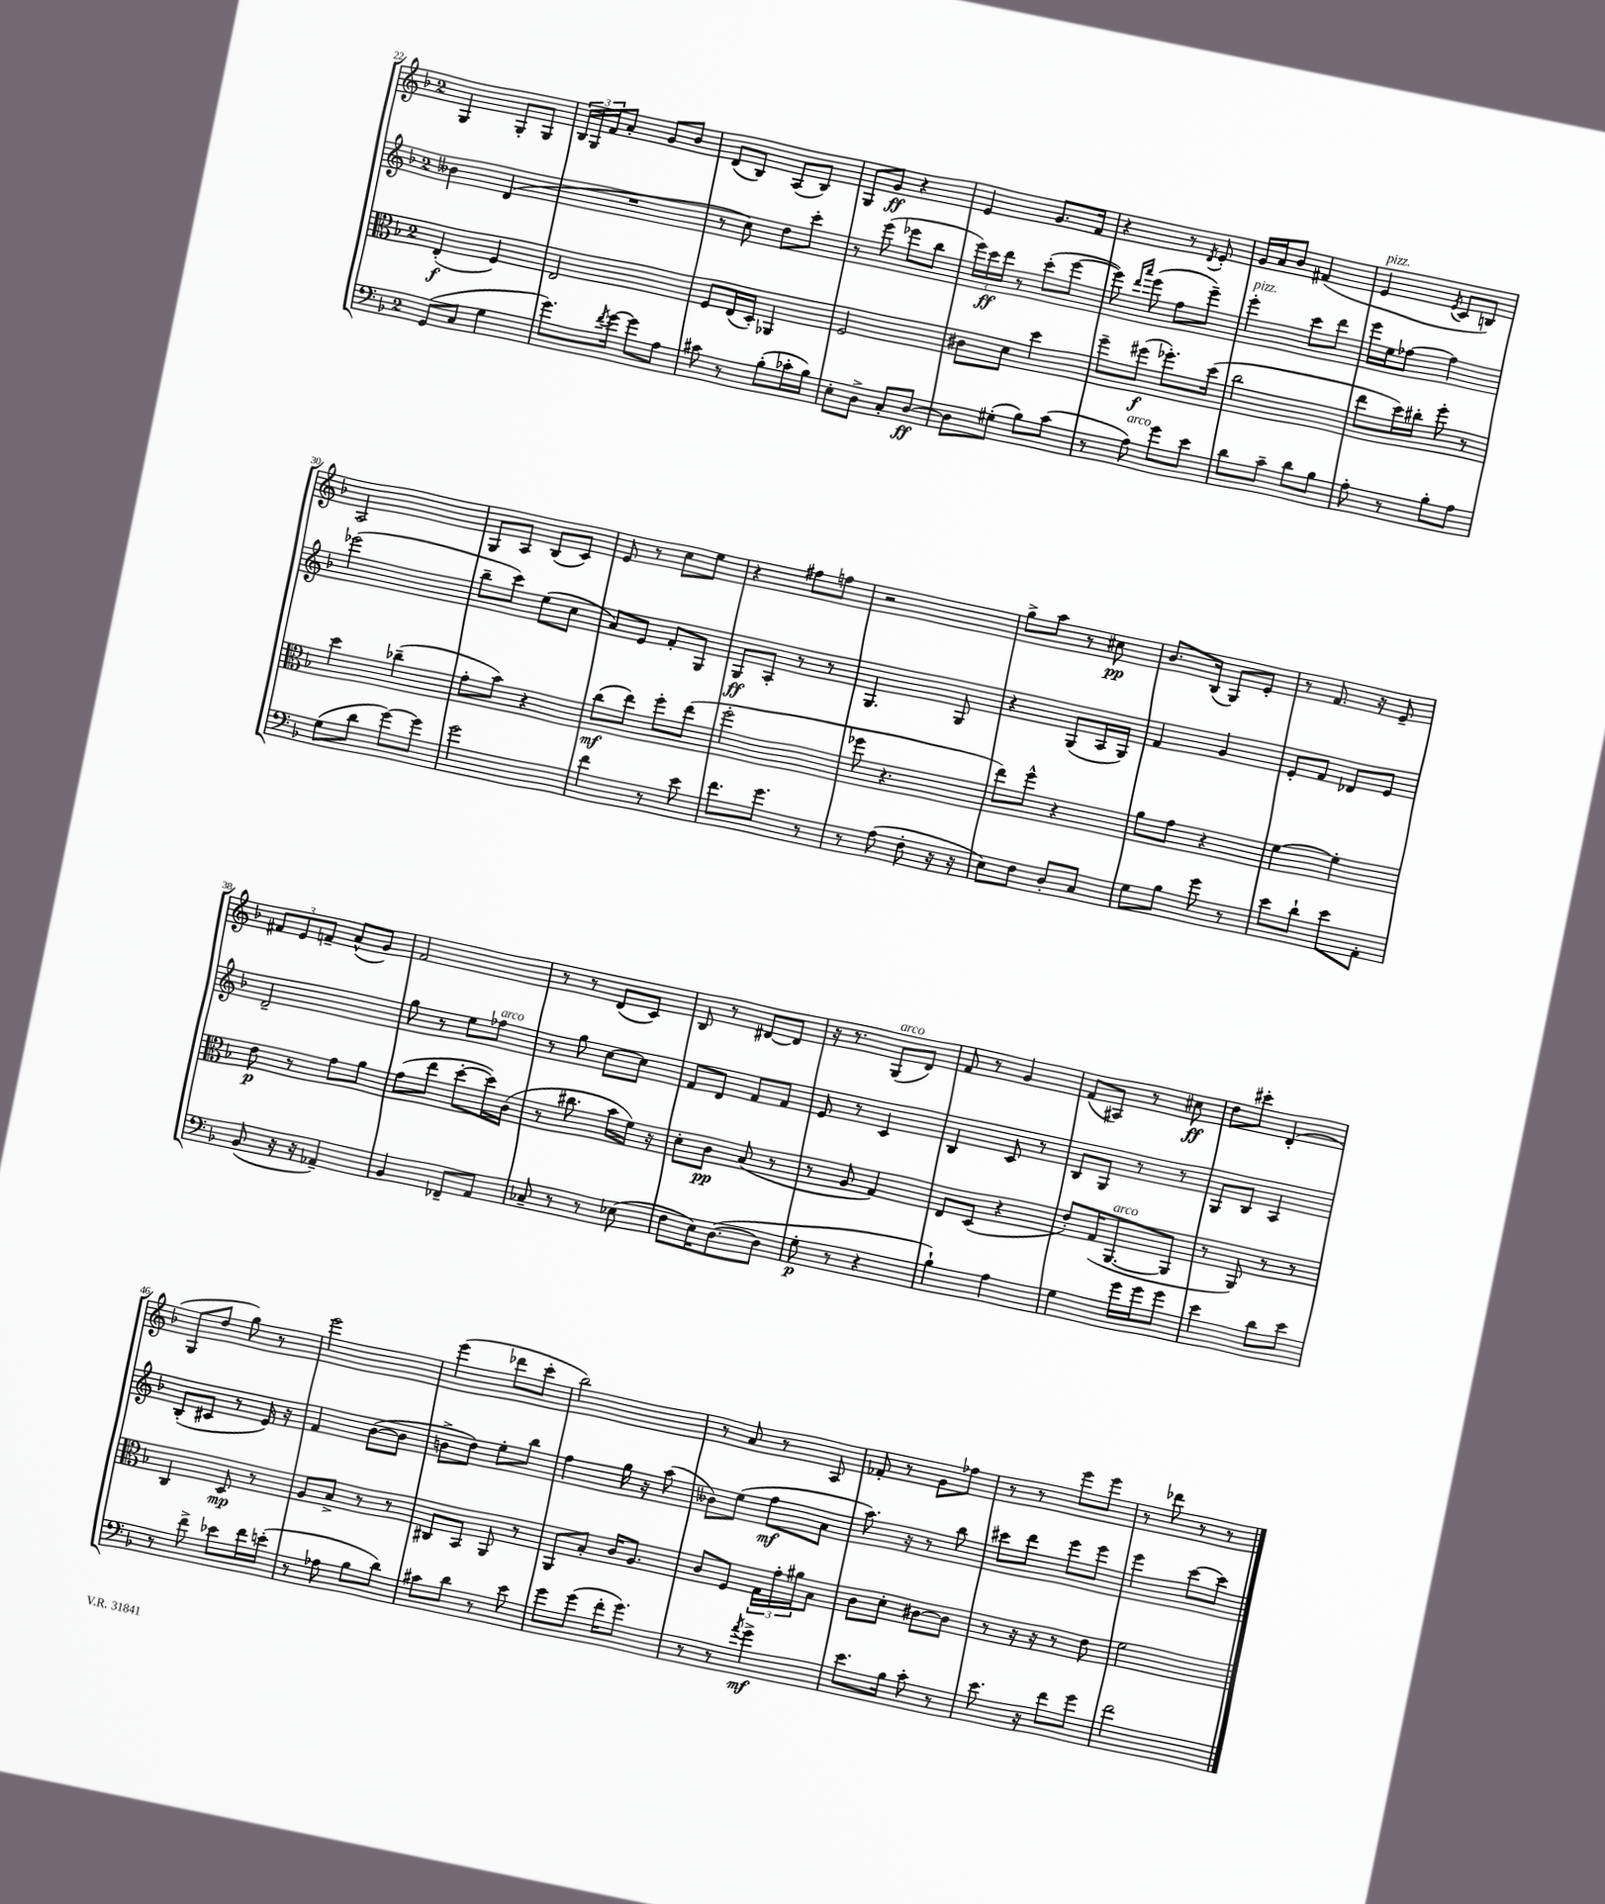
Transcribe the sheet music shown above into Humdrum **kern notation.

**kern	**kern	**kern	**kern
*staff4	*staff3	*staff2	*staff1
*clefF4	*clefC3	*clefG2	*clefG2
*k[b-]	*k[b-]	*k[b-]	*k[b-]
*M2/4	*M2/4	*M2/4	*M2/4
(8GG/L	(4E'/	4b--\	4G/
8C/J	.	.	.
4G\	4F/)	(4d/	8G'/L
.	.	.	8G/J
=	=	=	=
8.g\L)	2E/	2r	24B-/LL
.	.	.	24G/
.	.	.	24f/J
.	.	.	8a'/J
8qf/	.	.	.
[16g\Jk	.	.	.
8g\]L	.	.	8g/L
8A\J	.	.	8b-/J
=	=	=	=
8c#\	8F/L	8r	(8d/L
8r	(16E/L	8cc\)	8B-/J)
.	16D'/JJ)	.	.
(8B-'\L	4AA-/	8dd\L	(8A/L
16c-'\L	.	8ccc'\J	8B-/J)
16B-\JJ)	.	.	.
=	=	=	=
8E'\L	2F/	8r	8G/L
8D^\J	.	(8eee\	8g/J
8C'/L	.	8eee-\L	4r
[8D/J	.	8bb-\J	.
=	=	=	=
8D\]L	8c#\L	24eee\LL)	4e/
.	.	24ccc\	.
.	.	24ddd\JJ	.
(8G#'\J	8d\J	8r	.
8B-\L)	4dd\	(8ccc'\L	8.g/L
(8c\J	.	[8eee\J	.
.	.	.	16f/Jk
=	=	=	=
8r	8ff~\L	8eee\])	4r
.	.	16qqddd/LL	.
.	.	16qqaaa/JJ	.
8A\)	(8ff#\J	(8eee\	.
8g\L	8.ff-'\L)	8ff\L	8r
.	.	.	8qd/
8e\J	.	8eee~\J)	8e'/
.	(16dd\Jk	.	.
=	=	=	=
8d\L	2cc\	4eee'\	16g/LL
.	.	.	16a/J
8c~\J	.	.	8b-/J
8d\L	.	8ccc\L	(4f#/
8B-\J	.	8ddd\J	.
=	=	=	=
8A'\	8ee\L	16eee\LL	4e/
.	.	16ee\J	.
8r	16dd\L)	[8ff-\J	.
.	16cc#'\JJ	.	.
.	.	.	8qe/
8B-'\L	8ff'\	4ff-\]	8c/L
8A\J	8r	.	8B/J)
=	=	=	=
(8G\L	4dd\	(2eee-\	2A/
8d\J	.	.	.
[8g\L)	(4cc-~\	.	.
8g\]J	.	.	.
=	=	=	=
2g\	8g'\L	8bb-~\L	8G/L
.	8b-\J)	8ccc\J)	8A/J
.	4r	(8ee\L	(8B-/L
.	.	8cc\J	8c/J)
=	=	=	=
4f\	(8cc\L	8a/L)	8e/
.	8ee\J)	8e/J	8r
8r	8ff'\L	8f'/L	8cc\L
8e\	(8ee\J	8G/J	8ee\J
=	=	=	=
8.f\L	2ff'\	8G/L	4r
.	.	8A'/J	.
8.g\J	.	.	.
.	.	8r	8ff#\L
8r	.	8r	8ff\J
=	=	=	=
8r	8ff-\	4.G/	2r
(8A\	4.r	.	.
8F'\	.	.	.
16r	.	8G/	.
16r	.	.	.
=	=	=	=
8E\L)	8ee\L)	4r	8gg^\L
8F\J	8ff^^\J	.	8aa\J
8D'/L	4r	(8G/L	8r
8C/J	.	16A/L	8cc#\
.	.	16G/JJ)	.
=	=	=	=
8G\L	8a\L	4f/	8.b-/L
8B-\J	8g\J	.	.
.	.	.	(16B-/Jk
8g\	4r	4g/	8G/L)
8r	.	.	8e'/J
=	=	=	=
8e\L	[4f\	8e'/L	8r
8d`\J	.	8f/J	8.f/
8e\L	4f'\]	8d-/L	.
.	.	.	16r
8AA'\J	.	8e/J	8e~/
=	=	=	=
(8BB-/	8e\	2d~/	12f#/L
.	.	.	12e/
16r	8r	.	.
.	.	.	12f~/J
16r	.	.	.
4AA-~/)	8g\L	.	(8a^^/L
.	8a\J	.	8g/J)
=	=	=	=
4BB-/	(8g\L	8gg\	2f/
.	8ee\J	8r	.
8FF-~/L	[8dd'\L	8ee\L	.
8AA/J	16dd\]L)	8ff-\J	.
.	(16c\JJ	.	.
=	=	=	=
8C-~/	8r	8r	8r
8r	8.cc#\	8gg\	8r
8r	.	[8cc\L	(8d/L
.	16b-\LL	.	.
(8E-\	16f\JJ)	8cc\]J	8c/J)
.	16r	.	.
=	=	=	=
8F\L	8d'\L	8f/L	8B-/
16E\K)	8c\J	8d/J	8r
([8.D\	.	.	.
.	(8B-/	8f/L	[8d#/L
8D\]J	8r	8f/J	8d#/]J
=	=	=	=
8G'\	8r	8e/	16r
.	.	.	8.r
8r	8A/	8r	.
4r	4G/)	4c/	(8G/L
.	.	.	8d/J)
=	=	=	=
4B-`\)	8E/L	4B-/	8f/
.	(8D/J	.	8r
4A\	4r	8c/	4g/
.	.	8r	.
=	=	=	=
4G\	8e'/L)	8B-/L	(8f/L
.	(16G/K	8G/J	8A#/J)
.	[8.AA/	.	.
16g\LL	.	8r	8r
16g\J	.	.	.
8g\J	8AA/]J	8r	8cc#\
=	=	=	=
4e\	8r	8G/L	8dd\L
.	8AA/)	8B-/J	8ccc#'\J
8d\L	8r	4A/	(4d'/
8e\J	8r	.	.
=	=	=	=
8r	4C/	(8B-'/L	8G/L
8f^\	.	8c#/J	8dd/J
8e-\L	8D/	8r	8gg\)
16f\L	8r	16e/)	8r
(16e'\JJ	.	16r	.
=	=	=	=
8r	8A/L	4f/	2eee\
8A-\	8B-^/J	.	.
8B-\L	8r	([8b-\L	.
8d\J)	8r	8b-\]J	.
=	=	=	=
8c#\L	8C#/L	8b^\L	(4eee\
8d\J	8BB-/J	8dd\J)	.
8r	8AA/	8ee'\L	8ddd-\L
8e\	8r	8bb-\J	8ccc'\J
=	=	=	=
8g\L	8AA/L	4ff\	2bb-\)
(8g\J	8B-'/J	.	.
16f'\LK	16c/LK	16gg\	.
8.g\J)	8.A/J	16r	.
.	.	(8aa\	.
=	=	=	=
8r	8c/L	8b--\L)	8r
8r	8F/J	(8ee\J	8a/
8qa/	.	.	.
4g^\	24G\LL	8ff\L	8r
.	24g'\	.	.
.	24a#\J	.	.
.	8B-\J	8a\J	8A/
=	=	=	=
8.e\L	8c\L	8.aa\)	8f-'/
.	8d'\J	.	8r
16B-\Jk	.	16r	.
8c'\	[8c#\L	8r	8g\L
8r	8c#\]J	8bb-\	8ff-\J
=	=	=	=
8.e\	8r	8ccc#\L	8r
.	16r	8ddd\J	8r
16r	16r	.	.
8f\L	8r	8eee\L	8eee\L
8g\J	8e\	8eee\J	8eee\J
=	=	=	=
2f\	2f\	4eee\	8r
.	.	.	8ddd-\
.	.	[8ccc\L	8r
.	.	8ccc\]J	8r
==	==	==	==
*-	*-	*-	*-
